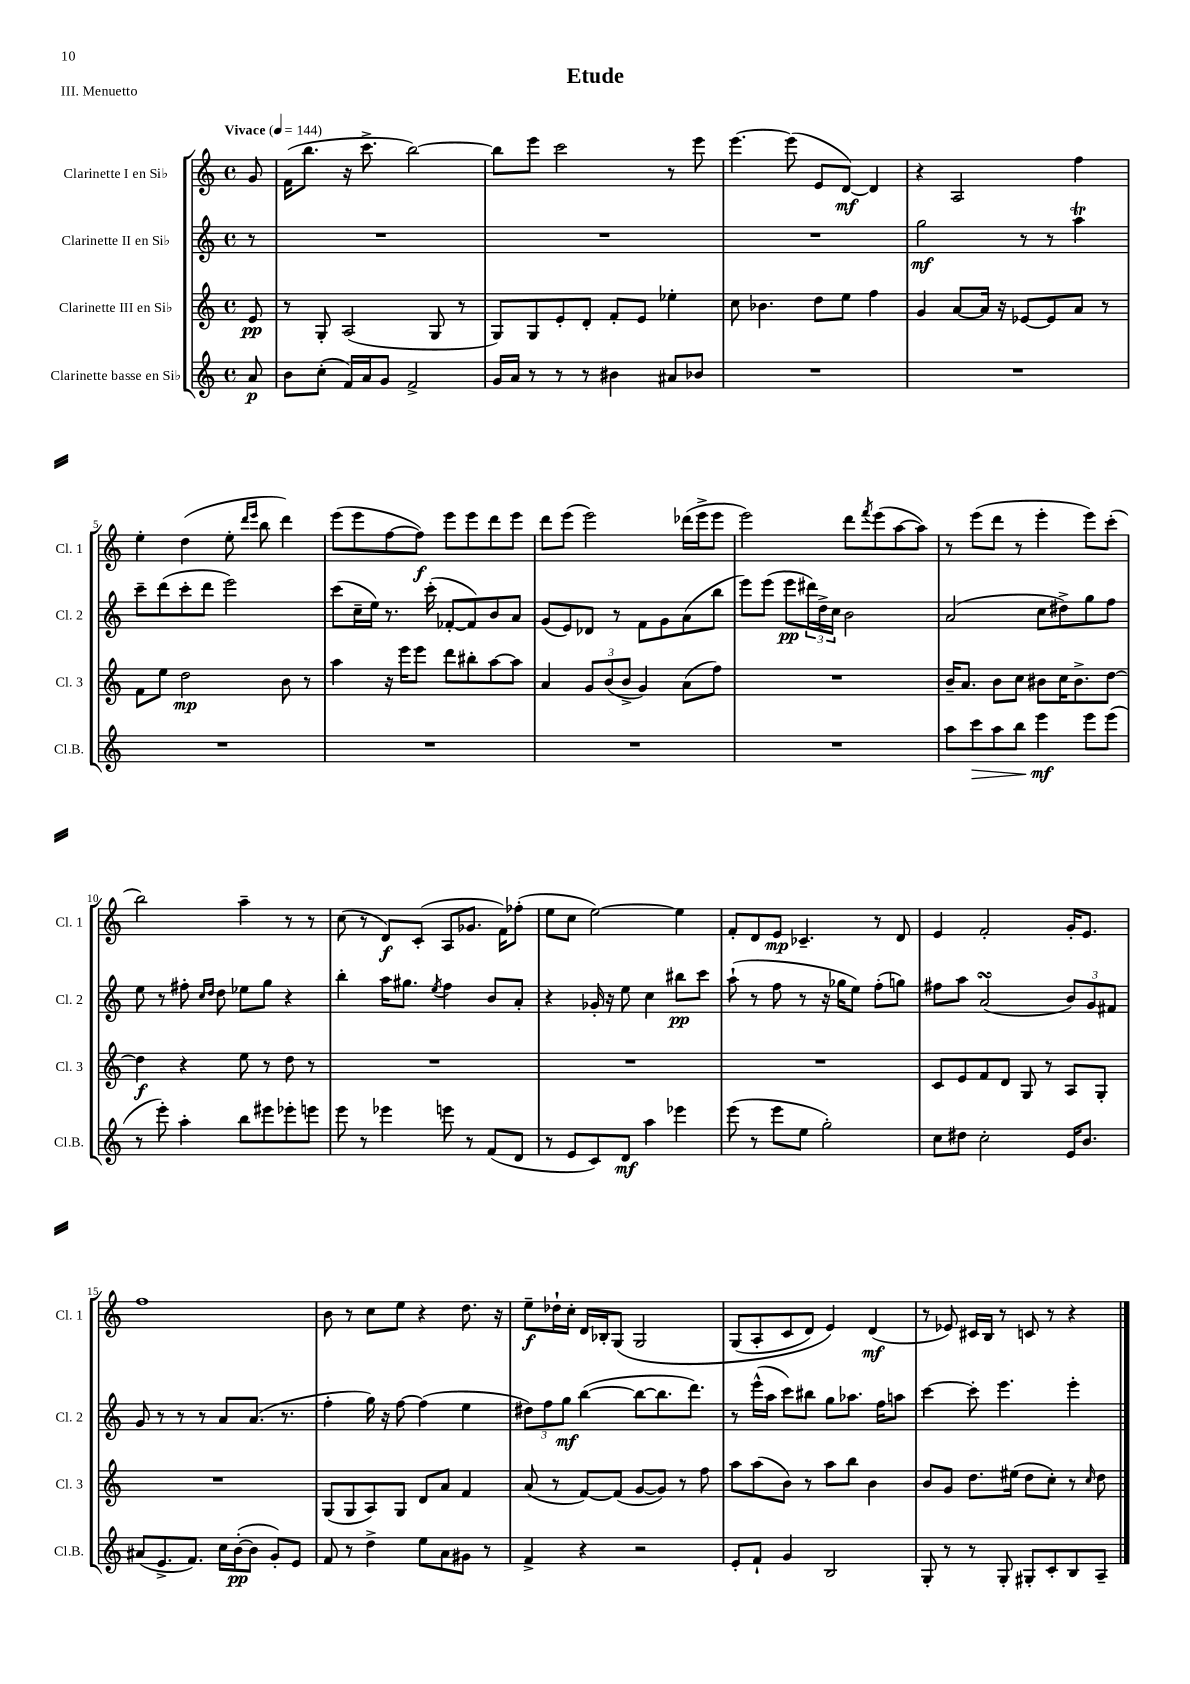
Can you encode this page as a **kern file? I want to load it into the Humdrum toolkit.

**kern	**kern	**kern	**kern
*staff4	*staff3	*staff2	*staff1
*clefG2	*clefG2	*clefG2	*clefG2
*k[]	*k[]	*k[]	*k[]
*M4/4	*M4/4	*M4/4	*M4/4
*met(c)	*met(c)	*met(c)	*met(c)
*MM144	*MM144	*MM144	*MM144
8a/	8e/	8r	8g/
=	=	=	=
8b\L	8r	1r	(16f\LK
.	.	.	8.bb\J
(8cc'\J	8G'/	.	.
16f/LL)	(2A/	.	16r
16a/J	.	.	8.ccc^\
8g/J	.	.	.
2f^/	.	.	[2bb\)
.	8G/	.	.
.	8r	.	.
=	=	=	=
16g/LL	8G/L)	1r	8bb\]L
16a/JJ	.	.	.
8r	8G/	.	8eee\J
8r	8e'/	.	2ccc\
8r	8d'/J	.	.
4b#\	8f'/L	.	.
.	8e/J	.	.
8a#/L	4ee-'\	.	8r
8b-/J	.	.	8eee\
=	=	=	=
1r	8cc\	1r	[4.eee\
.	4.b-\	.	.
.	.	.	(8eee\]
.	8dd\L	.	8e/L
.	8ee\J	.	[8d/J)
.	4ff\	.	4d/]
=	=	=	=
1r	4g/	2gg\	4r
.	[8a/L	.	2A/
.	16a/]Jk	.	.
.	16r	.	.
.	[8e-/L	8r	.
.	8e-/]	8r	.
.	8a/J	4aa\	4ff\
.	8r	.	.
=	=	=	=
1r	8f\L	8ccc~\L	4ee'\
.	8ee\J	(8ddd\	.
.	2dd\	8ccc'\	(4dd\
.	.	8ddd\J	.
.	.	2eee\)	8ee'\
.	.	.	16qqddd/LL
.	.	.	16qqeee/JJ
.	.	.	8bb\
.	8b\	.	4ddd\)
.	8r	.	.
=	=	=	=
1r	4aa\	(8ccc\L	(8eee\L
.	.	16cc~\L	8eee\
.	.	16ee\JJ)	.
.	16r	8.r	[8ff\
.	16eee\LK	.	.
.	8eee\J	.	8ff\]J)
.	.	(16ccc'\	.
.	8ddd\L	[8f-'/L	8eee\L
.	8bb#'\	8f-/])	8eee\
.	[8aa\	8b/	8ddd\
.	8aa\]J	8a/J	8eee\J
=	=	=	=
1r	4a/	(8g/L	8ddd\L
.	.	8e/)	(8eee\J
.	12g/L	8d-/J	2eee\)
.	(12b/	.	.
.	.	8r	.
.	12b^/J	.	.
.	4g/)	8f\L	.
.	.	8g\	.
.	(8a\L	(8a\	(16ddd-\LL
.	.	.	16eee^\J
.	8ff\J)	8bb\J	8eee\J
=	=	=	=
1r	1r	8eee\L)	2eee\)
.	.	(8eee\J	.
.	.	8eee\L	.
.	.	24ddd#\L)	.
.	.	24dd^\	.
.	.	24cc\JJ	.
.	.	2b\	8ddd\L
.	.	.	8qfff/
.	.	.	(8eee\
.	.	.	[8aa\
.	.	.	8aa\]J)
=	=	=	=
8aa\L	16b~/LK	(2a/	8r
.	8.a/J	.	.
8ccc\	.	.	(8eee\L
8aa\	8b\L	.	8ddd\J
8bb\J	8cc\J	.	8r
4eee\	8b#\L	8cc\L	4eee'\
.	16cc\K	8dd#^\)	.
.	8.b#^\	.	.
8eee\L	.	8gg\	8eee\L)
(8eee\J	[8dd\J	8ff\J	(8ccc'\J
=	=	=	=
8r	4dd\]	8ee\	2bb\)
8eee'\)	.	8r	.
4aa'\	4r	8ff#'\	.
.	.	16qqcc/LL	.
.	.	16qqdd/JJ	.
.	.	8dd\	.
8bb\L	8ee\	8ee-\L	4aa~\
8eee#\	8r	8gg\J	.
8eee-'\	8dd\	4r	8r
8eee\J	8r	.	8r
=	=	=	=
8eee\	1r	4bb'\	(8cc\
8r	.	.	8r
4eee-\	.	16aa\LK	8d/L)
.	.	8.gg#\J	.
.	.	.	(8c'/J
.	.	8qee/	.
8eee\	.	4ff\	8A/L
8r	.	.	8.g-/J
(8f/L	.	8b/L	.
.	.	.	16f\LK)
8d/J	.	8a'/J	(8ff-'\J
=	=	=	=
8r	1r	4r	8ee\L
8e/L	.	.	8cc\J
8c/)	.	16g-'/	[2ee\)
.	.	16r	.
8d/J	.	8ee\	.
4aa\	.	4cc\	.
4eee-\	.	8bb#\L	4ee\]
.	.	8ccc\J	.
=	=	=	=
(8eee\	1r	(8aa`\	8f'/L
8r	.	8r	8d/
8eee\L	.	8ff\	8e/J
8ee\J	.	8r	4.c-~/
2gg'\)	.	16r	.
.	.	16gg-\LK	.
.	.	8ee\J)	.
.	.	(8ff'\L	8r
.	.	8gg\J)	8d/
=	=	=	=
8cc\L	8c/L	8ff#\L	4e/
8dd#\J	8e/	8aa\J	.
2cc'\	8f/	(2a/	2f'/
.	8d/J	.	.
.	8G/	.	.
.	8r	.	.
16e/LK	8A/L	12b/L)	16g'/LK
8.b/J	.	.	8.e/J
.	.	12g/	.
.	8G'/J	.	.
.	.	12f#/J	.
=	=	=	=
(8a#/L	1r	8g/	1ff
8.e^/	.	8r	.
.	.	8r	.
8.f/J)	.	.	.
.	.	8r	.
16cc\LL	.	8a/L	.
([16b'\J	.	.	.
8b\]J	.	(8.a/J	.
8g'/L)	.	.	.
.	.	8.r	.
8e/J	.	.	.
=	=	=	=
8f/	(8G/L	4ff'\	8b\
8r	8G/	.	8r
4dd^\	8A/)	16gg\)	8cc\L
.	.	16r	.
.	8G/J	[8ff\	8ee\J
8ee\L	8d/L	(4ff\]	4r
8a\	8a/J	.	.
8g#\J	4f/	4ee\	8.dd\
8r	.	.	.
.	.	.	16r
=	=	=	=
4f^/	(8a/	12dd#\L)	8ee~\L
.	.	12ff\	.
.	8r	.	16dd-`\L
.	.	12gg\J	.
.	.	.	16cc'\JJ
4r	[8f/L)	([4bb\	16d/LL
.	.	.	16B-'/J
.	(8f/]J	.	&(8G/J
2r	[8g/L	8bb\_L	2G/
.	8g/]J)	8.bb\]	.
.	8r	.	.
.	.	8.ddd\J)	.
.	8ff\	.	.
=	=	=	=
8e'/L	8aa\L	8r	(8G/L
8f`/J	(8aa\	(16eee^^\LL	8A'/
.	.	16aa\JJ	.
4g/	8b\J)	8ccc\L)	8c/
.	8r	8bb#\J	8d/J)
2B/	8aa\L	8gg\L	4e/&)
.	8bb\J	8.aa-\J	.
.	4b\	.	(4d/
.	.	16ff\LK	.
.	.	8aa\J	.
=	=	=	=
8G'/	8b/L	[4ccc\	8r
8r	8g/J	.	8e-/)
8r	8.dd\L	8ccc'\]	16c#/LL
.	.	.	16B/JJ
8G'/	.	4.eee\	8r
.	(16ee#\Jk	.	.
8G#'/L	8dd\L	.	8c/
8c'/	8cc'\J)	.	8r
8B/	8r	4eee'\	4r
.	16qqcc/	.	.
8A~/J	8dd\	.	.
==	==	==	==
*-	*-	*-	*-
